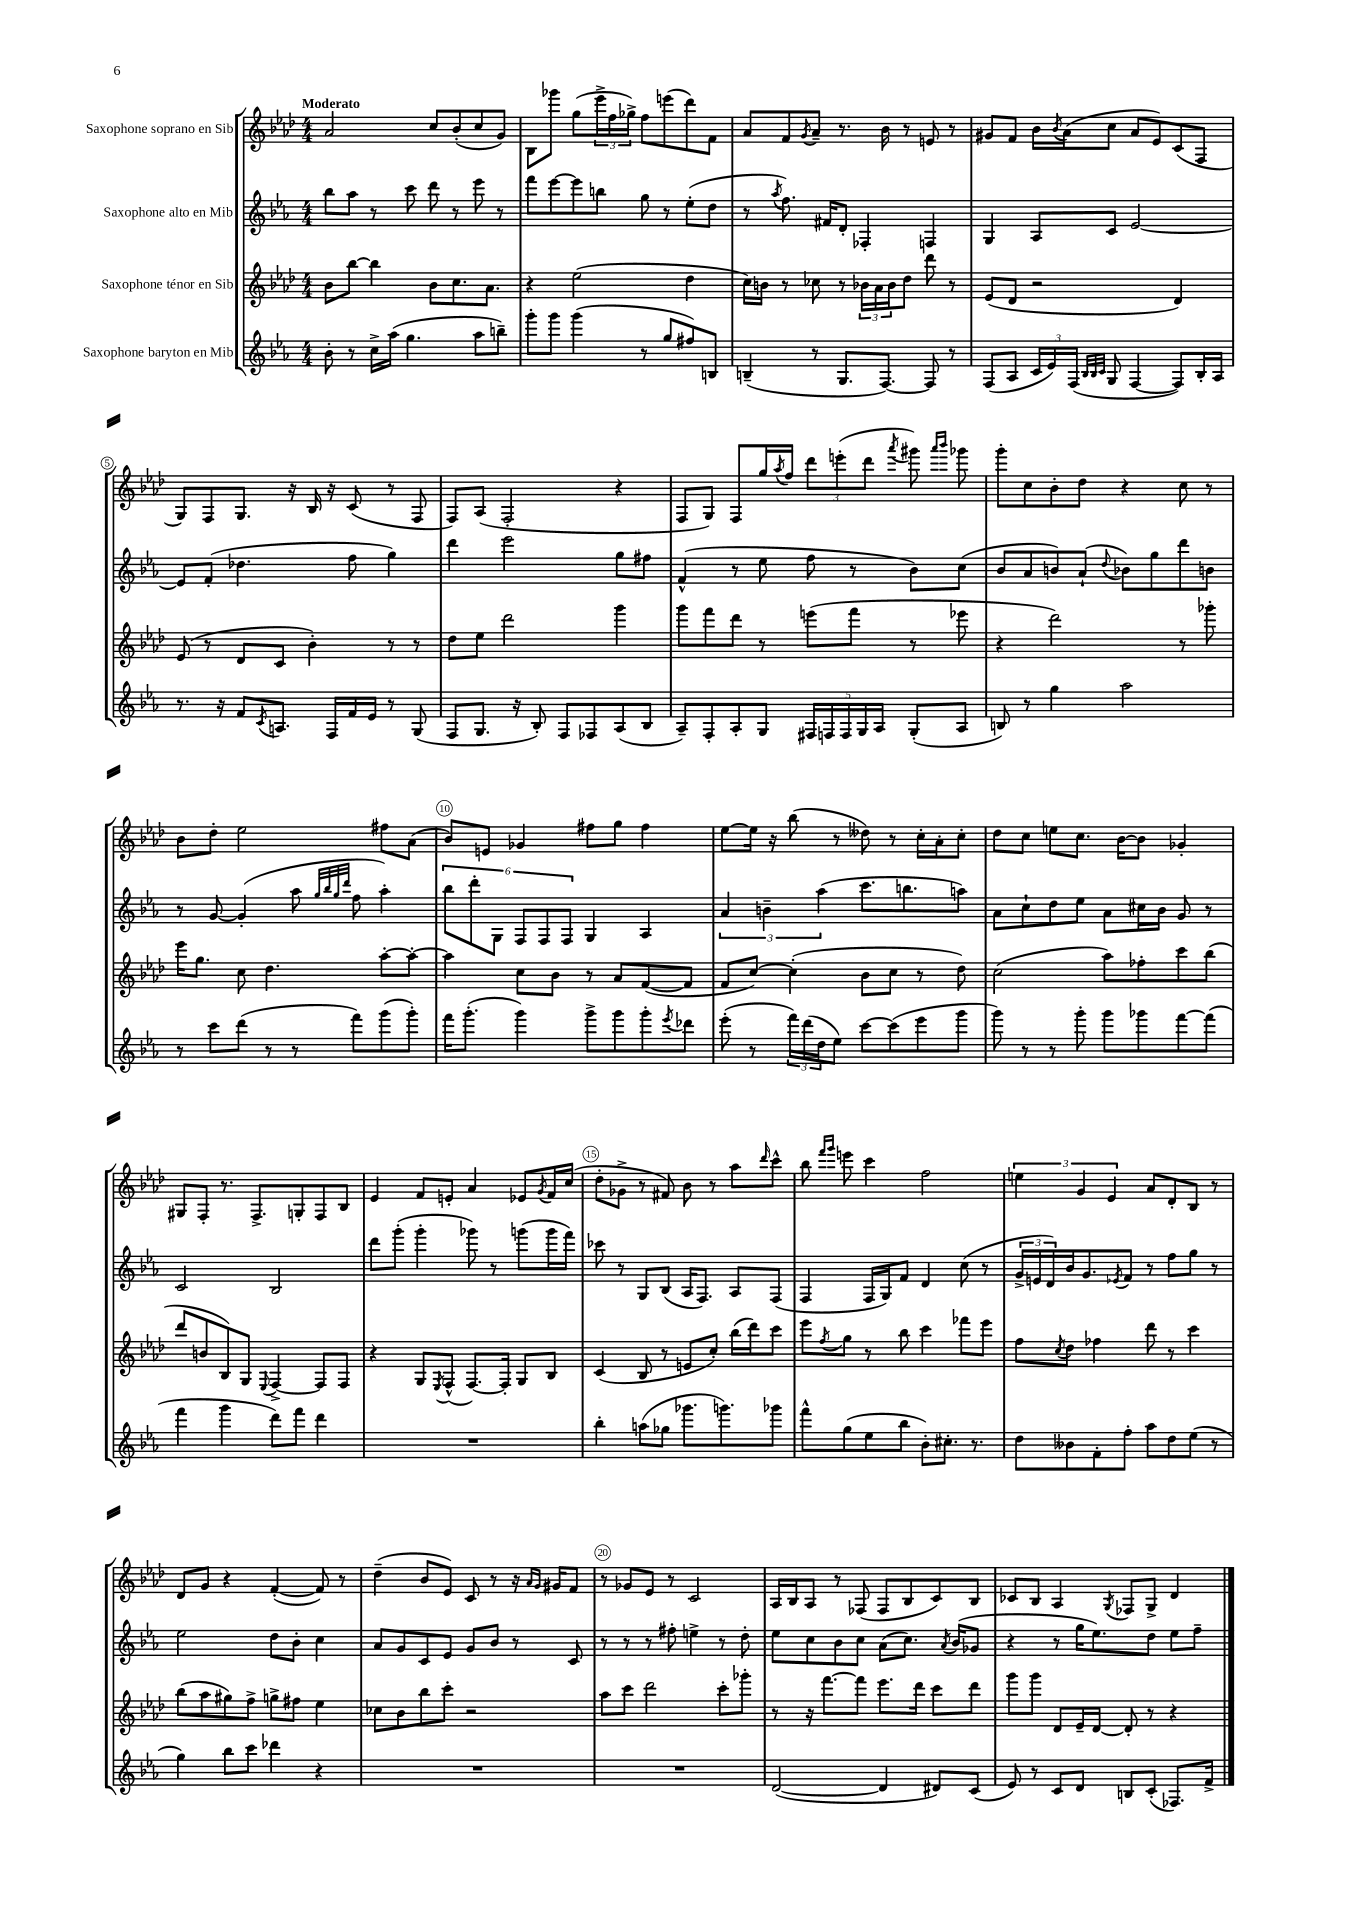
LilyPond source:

<<
\new StaffGroup <<
\new Staff = "s0" \with { instrumentName = "Saxophone soprano en Sib" } {
    \clef treble \key aes \major \numericTimeSignature \time 4/4 \tempo "Moderato"
    aes'2 c''8 bes'8-.( c''8 g'8) |
    bes8 ges'''8 g''8( \tuplet 3/2 { ees'''16-> f''16 ges''16->) } f''8 e'''8( des'''8) f'8 |
    aes'8 f'8 \acciaccatura { g'8 } aes'8-- r8. bes'16 r8 e'8 r8 |
    gis'8 f'8 bes'16 \acciaccatura { bes'8 } aes'16( c''8 aes'8 ees'8) c'8( f8 |
    g8) f8 g8. r16 bes16 r16 c'8( r8 f8 |
    f8) aes8( f2-. r4 |
    f8 g8) f8 g''16 \acciaccatura { aes''8 } f''16 \tuplet 3/2 { des'''8 e'''8-.( des'''8 } \acciaccatura { aes'''8 } gis'''8) \grace { aes'''16 bes'''16 } ges'''8 |
    g'''8-. c''8 bes'8-. des''8 r4 c''8 r8 |
    bes'8 des''8-. ees''2 fis''8 aes'8( |
    bes'8) e'8 ges'4 fis''8 g''8 fis''4 |
    ees''8~ ees''16 r16 bes''8( r8 deses''8) r8 c''16-. aes'16-. c''8-. |
    des''8 c''8 e''8 c''8. bes'16~ bes'8 ges'4-. |
    gis8 f8-. r8. f8.-> g8-. f8 bes8 |
    ees'4 f'8 e'8-. aes'4 ees'8 \acciaccatura { g'8 } f'16 c''16( |
    des''8-. ges'8-> r8 fis'8) bes'8 r8 aes''8 \grace { des'''16 } c'''8-^ |
    bes''8 \grace { f'''16 g'''16 } e'''8 c'''4 f''2 |
    \tuplet 3/2 { e''4 g'4 ees'4 } aes'8 des'8-. bes8 r8 |
    des'8 g'8 r4 f'4~-.( f'8) r8 |
    des''4--( bes'8 ees'8) c'8 r8 r16 \grace { aes'16 g'16 } gis'16 f'8 |
    r8 ges'8 ees'8 r8 c'2 |
    aes16 bes16 aes8 r8 fes8( fes8 bes8 c'8) bes8 |
    ces'8 bes8 aes4 \acciaccatura { g8 } fes8 g8-> des'4 \bar "|." |
}
\new Staff = "s1" \with { instrumentName = "Saxophone alto en Mib" } {
    \clef treble \key ees \major \numericTimeSignature \time 4/4
    bes''8 aes''8 r8 c'''8 d'''8 r8 ees'''8 r8 |
    f'''8 ees'''8~ ees'''8 b''8 g''8 r8 ees''8-.( d''8 |
    r8 \acciaccatura { aes''8 } f''8.) fis'16 d'8-. fes4-. f4 |
    g4 aes8 c'8 ees'2~ |
    ees'8 f'8-.( des''4. f''8 g''4) |
    d'''4 ees'''2 g''8 fis''8 |
    f'4-^( r8 ees''8 f''8 r8 bes'8) c''8( |
    bes'8 aes'8 b'8) aes'8-!( \appoggiatura { d''8 } bes'8) g''8 d'''8 b'8 |
    r8 g'8~ g'4-.( aes''8 \grace { g''32 bes''32 g''32 d'''32 } f''8 aes''4-.) |
    \tuplet 6/4 { bes''8 d'''8-. g8 f8 f8 f8 } g4 aes4 |
    \tuplet 3/2 { aes'4 b'4-- aes''4( } c'''8. b''8. a''8) |
    aes'8 c''8-! d''8 ees''8 aes'8 cis''16 bes'16 g'8 r8 |
    c'2 bes2 |
    d'''8 g'''8-.( g'''4-. ges'''8) r8 g'''8( g'''16 f'''16) |
    ces'''8 r8 g8 bes8( aes16 f8.) aes8 f8( |
    f4 f16 g16) f'8 d'4 c''8( r8 |
    \tuplet 3/2 { g'16-> e'16 d'16) } bes'16 g'8. \acciaccatura { ees'8 } f'8 r8 f''8 g''8 r8 |
    ees''2 d''8 bes'8-. c''4 |
    aes'8 g'8 c'8 ees'8 g'8 bes'8 r8 c'8 |
    r8 r8 r8 fis''8-. e''4-> r8 d''8-. |
    ees''8 c''8 bes'8 c''8 aes'8( c''8.) \acciaccatura { aes'8 } bes'16( ges'8 |
    r4 r8 g''16 ees''8.) d''8 ees''8 f''8-- \bar "|." |
}
\new Staff = "s2" \with { instrumentName = "Saxophone ténor en Sib" } {
    \clef treble \key aes \major \numericTimeSignature \time 4/4
    bes'8 bes''8~ bes''4 bes'8 c''8. aes'8. |
    r4 ees''2( des''4 |
    c''16) b'16 r8 ces''8 r8 \tuplet 3/2 { bes'16 aes'16 bes'16 } des''8 des'''8 r8 |
    ees'8( des'8 r2 des'4) |
    ees'8( r8 des'8 c'8 bes'4-.) r8 r8 |
    des''8 ees''8 des'''2 g'''4 |
    g'''8 f'''8 des'''8 r8 e'''8( f'''8 r8 ees'''8 |
    r4 des'''2) r8 ges'''8-. |
    ees'''16 g''8. c''8 des''4. aes''8~-. aes''8~-. |
    aes''4 c''8 bes'8 r8 aes'8 f'8~( f'8 |
    f'8 c''8~) c''4-.( bes'8 c''8 r8 des''8) |
    c''2( aes''8) fes''8-. c'''8 bes''8( |
    des'''8 b'8 bes8) g8 \appoggiatura { ees8 } f4~-> f8 f8 |
    r4 g8 \acciaccatura { ees8 } f8-^( f8.~) f16-. g8 bes8 |
    c'4( bes8 r8 e'8 c''8-.) bes''16( des'''16) c'''8 |
    ees'''8 \acciaccatura { f''8 } g''8 r8 bes''8 c'''4 fes'''8 ees'''8 |
    f''8 \acciaccatura { c''8 } des''8 fes''4 des'''8 r8 c'''4 |
    bes''8( aes''8 gis''8) f''8-> g''8-> fis''8 ees''4 |
    ces''8 bes'8 bes''8 c'''8-. r2 |
    aes''8 c'''8 des'''2 c'''8-. ges'''8-. |
    r8 r16 f'''8.~ f'''8 ees'''8. des'''16 c'''8 des'''8 |
    g'''8 g'''8 des'8 ees'16-- des'16~ des'8-. r8 r4 \bar "|." |
}
\new Staff = "s3" \with { instrumentName = "Saxophone baryton en Mib" } {
    \clef treble \key ees \major \numericTimeSignature \time 4/4
    bes'8-. r8 c''16-> aes''16( g''4. aes''8 b''8--) |
    g'''8-. g'''8 g'''4( r8 g''8 fis''8) b8 |
    b4--( r8 g8. f8.~) f8 r8 |
    f8( aes8 \tuplet 3/2 { c'16 ees'16) f16( } \grace { bes32 bes32 c'32 } g8 f4~ f8) bes16-. aes16 |
    r8. r16 f'8 \acciaccatura { c'8 } a8. f16 f'16 ees'16 r8 g8( |
    f8 g8. r16 bes8-.) f8 fes8 aes8( bes8 |
    aes8--) f8-. aes8-. g8 \tuplet 5/4 { fis16 f16 f16 g16 aes16 } g8-.( aes8 |
    b8) r8 g''4 aes''2 |
    r8 c'''8 d'''8( r8 r8 f'''8) g'''8( g'''8-.) |
    f'''16 g'''8.-.( g'''4) g'''8-> g'''8 g'''8-. \acciaccatura { ees'''8 } des'''8 |
    ees'''8-.( r8 \tuplet 3/2 { f'''16) d'''16( d''16 } ees''8) c'''8~ c'''8( ees'''8 g'''8 |
    g'''8) r8 r8 g'''8-. g'''8 ges'''8 f'''8~ f'''8( |
    f'''4 g'''4 d'''8) f'''8 d'''4 |
    R1 |
    bes''4-. a''8( ges''8 ges'''8. g'''8.) ges'''8 |
    f'''8-^ g''8( ees''8 bes''8 bes'8-.) cis''8.-. r8. |
    d''8 beses'8 f'8-. f''8-. aes''8 d''8 ees''8( r8 |
    g''4) bes''8 c'''8 des'''4 r4 |
    R1 |
    R1 |
    d'2~( d'4 dis'8) c'8( |
    ees'8) r8 c'8 d'8 b8 c'8-.( fes8.) f'16-> \bar "|." |
}
>>
>>
\layout { \context { \Score \override BarNumber.break-visibility = ##(#f #t #t) barNumberVisibility = #(every-nth-bar-number-visible 5) \override BarNumber.stencil = #(make-stencil-circler 0.1 0.3 ly:text-interface::print) } }
